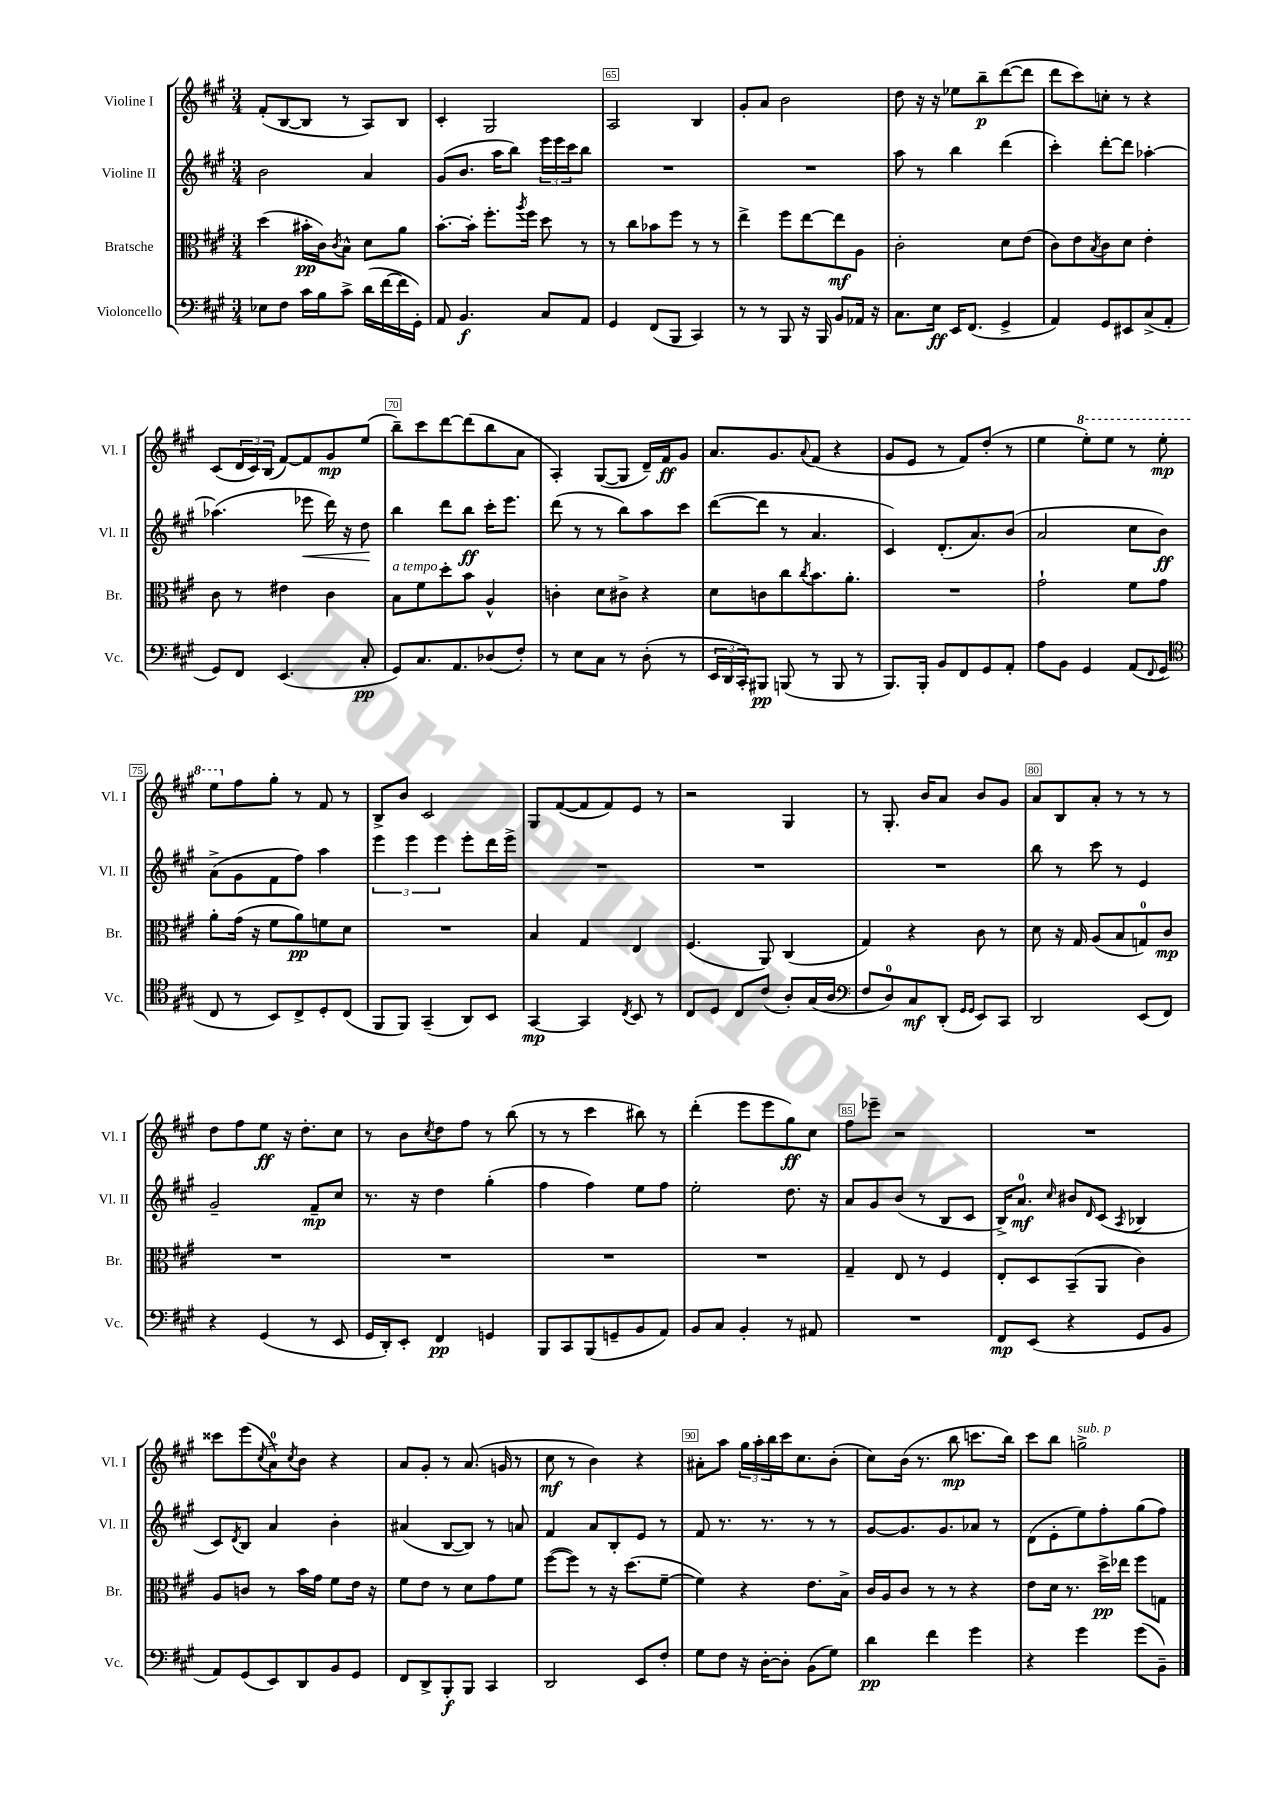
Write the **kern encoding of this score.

**kern	**dynam	**kern	**dynam	**kern	**dynam	**kern	**dynam
*part4	*part4	*part3	*part3	*part2	*part2	*part1	*part1
*staff4	*staff4	*staff3	*staff3	*staff2	*staff2	*staff1	*staff1
*I"Violoncello	*	*I"Bratsche	*	*I"Violine II	*	*I"Violine I	*
*I'Vc.	*	*I'Br.	*	*I'Vl. II	*	*I'Vl. I	*
*clefF4	*	*clefC3	*	*clefG2	*	*clefG2	*
*k[f#c#g#]	*	*k[f#c#g#]	*	*k[f#c#g#]	*	*k[f#c#g#]	*
*M3/4	*	*M3/4	*	*M3/4	*	*M3/4	*
=63	=63	=63	=63	=63	=63	=63	=63
8E-X\L	.	(4dd\	.	2b\	.	(8f#'/L	.
8F#\J	.	.	.	.	.	[8B/	.
16c#\LL	.	16b#X'\LL	pp	.	.	8B/J]	.
16B\J	.	16c#\J)	.	.	.	.	.
.	.	8qc#/	.	.	.	.	.
8c#^\J	.	8B^^\J	.	.	.	8r	.
(16d\LL	.	8d\L	.	4a/	.	8A/L)	.
[16f#\	.	.	.	.	.	.	.
16f#\]	.	8a\J	.	.	.	8B/J	.
16GG#'\JJ)	.	.	.	.	.	.	.
=64	=64	=64	=64	=64	=64	=64	=64
8AA/	.	[8.b'\L	.	(8g#/L	.	4c#'/	.
4.BB/	f	.	.	8.b/J	.	.	.
.	.	16b'\Jk]	.	.	.	.	.
.	.	8.ff#'\L	.	.	.	2G#/	.
.	.	.	.	16aa\KL	.	.	.
.	.	.	.	8bb\J)	.	.	.
.	.	8qaa/	.	.	.	.	.
.	.	16ff#\Jk	.	.	.	.	.
8C#/L	.	8dd\	.	24eee\LL	.	.	.
.	.	.	.	24eee\	.	.	.
.	.	.	.	24ccc#\J	.	.	.
8AA/J	.	8r	.	8bb\J	.	.	.
=65	=65	=65	=65	=65	=65	=65	=65
4GG#/	.	8r	.	2.r	.	2A/	.
.	.	8cc#\L	.	.	.	.	.
(8FF#/L	.	8b-X\	.	.	.	.	.
8BBB/J	.	8ff#\J	.	.	.	.	.
4CC#/)	.	8r	.	.	.	4B/	.
.	.	8r	.	.	.	.	.
=66	=66	=66	=66	=66	=66	=66	=66
8r	.	4ee^\	.	2.r	.	8g#'/L	.
8r	.	.	.	.	.	8a/J	.
8BBB/	.	8ff#\L	.	.	.	2b\	.
16r	.	[8ee\	.	.	.	.	.
16BBB/	.	.	.	.	.	.	.
8BB/L	.	8ee\]	mf	.	.	.	.
16AA-X/Jk	.	8A\J	.	.	.	.	.
16r	.	.	.	.	.	.	.
=67	=67	=67	=67	=67	=67	=67	=67
8.C#\L	.	2c#'\	.	8aa\	.	8dd\	.
.	.	.	.	8r	.	16r	.
16E\Jk	ff	.	.	.	.	16r	.
16EE/KL	.	.	.	4bb\	.	8ee-X\L	.
(8.FF#/J	.	.	.	.	.	.	.
.	.	.	.	.	.	8bb~\	p
4GG#^/	.	8d\L	.	(4ddd\	.	([8ddd\	.
.	.	(8e\J	.	.	.	8ddd\J]	.
=68	=68	=68	=68	=68	=68	=68	=68
4AA/)	.	8c#\L)	.	4ccc#'\)	.	8ddd\L	.
.	.	8e\	.	.	.	8ccc#\)	.
.	.	8qB/	.	.	.	.	.
8GG#/L	.	8c#\	.	[8ddd'\L	.	8ccn'\J	.
8EE#X/	.	8d\J	.	8ddd\J]	.	8r	.
(8C#^/	.	4e'\	.	[4aa-X'\	.	4r	.
8AA'/J	.	.	.	.	.	.	.
!!LO:LB:g=z
=69	=69	=69	=69	=69	=69	=69	=69
8GG#/L)	.	8c#\	.	(4.aa-X\]	.	(8c#/L	.
8FF#/J	.	8r	.	.	.	24d/L	.
.	.	.	.	.	.	24c#/)	.
.	.	.	.	.	.	(24B/JJ	.
(4.EE/	.	4e#X\	.	.	.	[8f#/L)	.
!	!	!	!	!	!LO:HP:b	!	!
.	.	.	.	8eee-X\	<	8f#/]	.
.	.	4c#\	.	16ddd\)	.	8g#/	mp
.	.	.	.	16r	.	.	.
8C#'/	pp	.	.	8dd\	.	(8ee/J	.
.	.	.	.	.	[	.	.
=70	=70	=70	=70	=70	=70	=70	=70
!	!	!LO:TX:a:i:t=a tempo	!	!	!	!	!
8GG#/L)	.	8B\L	.	4bb\	.	8bb~\L)	.
8.C#/	.	8f#\	.	.	.	8ccc#\	.
.	.	8dd'\	.	8ddd\L	.	[8ddd\	.
8.AA/	.	.	.	.	.	.	.
.	.	8b\J	.	8bb\J	ff	(8ddd\]	.
(8D-X/	.	4A^^/	.	16ccc#'\KL	.	8bb\	.
.	.	.	.	8.eee\J	.	.	.
8F#'/J)	.	.	.	.	.	8a\J	.
=71	=71	=71	=71	=71	=71	=71	=71
8r	.	4cn'\	.	(8ddd\	.	4A'/)	.
8E\L	.	.	.	8r	.	.	.
8C#\J	.	8d\L	.	8r	.	([8G#/L	.
8r	.	8c#X^\J	.	8bb\L)	.	8G#/J]	.
(8D'\	.	4r	.	8aa\	.	16d~/LL)	.
.	.	.	.	.	.	16f#/J	ff
8r	.	.	.	8ccc#\J	.	8g#/J	.
=72	=72	=72	=72	=72	=72	=72	=72
24EE/LL	.	8d\L	.	([8ddd\L	.	8.a/L	.
24DD/	.	.	.	.	.	.	.
24CC#'/J)	.	.	.	.	.	.	.
8BBB#X/J	pp	8cn\	.	8ddd\J]	.	.	.
.	.	.	.	.	.	8.g#/	.
(8BBBn/	.	8cc#\	.	8r	.	.	.
.	.	8qcc#/	.	.	.	8qqa/	.
8r	.	8.b\	.	4.a/	.	(8f#/J	.
8BBB/	.	.	.	.	.	4r	.
.	.	8.a'\J	.	.	.	.	.
8r	.	.	.	.	.	.	.
=73	=73	=73	=73	=73	=73	=73	=73
8.BBB/L)	.	2.r	.	4c#/)	.	8g#/L	.
.	.	.	.	.	.	8e/J	.
16BBB'/Jk	.	.	.	.	.	.	.
8BB/L	.	.	.	(8.d'/L	.	8r	.
8FF#/	.	.	.	.	.	8f#/L)	.
.	.	.	.	8.a/)	.	.	.
8GG#/	.	.	.	.	.	(8dd'/J	.
8AA'/J	.	.	.	(8b/J	.	8r	.
=74	=74	=74	=74	=74	=74	=74	=74
8A\L	.	2g#`\	.	2a/	.	4ee\	.
8BB\J	.	.	.	.	.	.	.
*	*	*	*	*	*	*8va	*
4GG#/	.	.	.	.	.	8eee'\L)	.
.	.	.	.	.	.	8eee\J	.
(8AA/L	.	8f#\L	.	8cc#\L	.	8r	.
8qqFF#/	.	.	.	.	.	.	.
8GG#/J	.	8g#\J	.	8b\J)	ff	8eee'\	mp
!!LO:LB:g=z
=75	=75	=75	=75	=75	=75	=75	=75
*clefC4	*	*	*	*	*	*	*
8C#/	.	8a'\L	.	(8a^\L	.	8eee\L	.
*	*	*	*	*	*	*X8va	*
8r	.	(16g#\Jk	.	8g#\	.	8ff#\	.
.	.	16r	.	.	.	.	.
8BB/L)	.	8f#\L	.	8f#\	.	8gg#'\J	.
8C#^/	.	8a\)	pp	8ff#\J)	.	8r	.
8D'/	.	8fn\	.	4aa\	.	8f#/	.
(8C#/J	.	8d\J	.	.	.	8r	.
=76	=76	=76	=76	=76	=76	=76	=76
8FF#/L	.	2.r	.	6eee\	.	8B^/L	.
8FF#/J)	.	.	.	.	.	8b/J	.
.	.	.	.	6eee\	.	.	.
(4GG#~/	.	.	.	.	.	2c#/	.
.	.	.	.	6eee\	.	.	.
8AA/L)	.	.	.	8eee'\L	.	.	.
8BB/J	.	.	.	16ddd\L	.	.	.
.	.	.	.	16eee^\JJ	.	.	.
=77	=77	=77	=77	=77	=77	=77	=77
[4GG#/	mp	4B/	.	2.r	.	8G#/L	.
.	.	.	.	.	.	([8f#/	.
4GG#/]	.	4G#/	.	.	.	8f#/]	.
.	.	.	.	.	.	8f#/)	.
8qC#/	.	.	.	.	.	.	.
8BB/	.	4E/	.	.	.	8e/J	.
8r	.	.	.	.	.	8r	.
=78	=78	=78	=78	=78	=78	=78	=78
8C#/L	.	(4.F#/	.	2.r	.	2r	.
8D/J	.	.	.	.	.	.	.
8C#/L	.	.	.	.	.	.	.
(8c#/J	.	8AA/)	.	.	.	.	.
8A'/L)	.	(4C#/	.	.	.	4G#/	.
(16G#/L	.	.	.	.	.	.	.
16A/JJ	.	.	.	.	.	.	.
=79	=79	=79	=79	=79	=79	=79	=79
*clefF4	*	*	*	*	*	*	*
8F#/L	.	4G#/)	.	2.r	.	8r	.
8D/)	.	.	.	.	.	8.G#'/	.
8C#/	mf	4r	.	.	.	.	.
.	.	.	.	.	.	16b/KL	.
(8DD'/J	.	.	.	.	.	8a/J	.
16qqGG#/LL	.	.	.	.	.	.	.
16qqGG#/JJ	.	.	.	.	.	.	.
8EE/L)	.	8c#\	.	.	.	8b/L	.
8CC#/J	.	8r	.	.	.	8g#/J	.
=80	=80	=80	=80	=80	=80	=80	=80
2DD/	.	8d\	.	8bb\	.	8a/L	.
.	.	16r	.	8r	.	8B/	.
.	.	16G#/	.	.	.	.	.
.	.	(8A/L	.	8ccc#\	.	8a'/J	.
.	.	8B/	.	8r	.	8r	.
(8EE/L	.	8Gn/)	.	4e/	.	8r	.
8FF#/J)	.	8c#/J	mp	.	.	8r	.
!!LO:LB:g=z
=81	=81	=81	=81	=81	=81	=81	=81
4r	.	2.r	.	2g#~/	.	8dd\L	.
.	.	.	.	.	.	8ff#\	.
(4GG#/	.	.	.	.	.	8ee\J	ff
.	.	.	.	.	.	16r	.
.	.	.	.	.	.	8.dd'\L	.
8r	.	.	.	8f#~/L	mp	.	.
8EE/	.	.	.	8cc#/J	.	8cc#\J	.
=82	=82	=82	=82	=82	=82	=82	=82
16GG#/LL	.	2.r	.	8.r	.	8r	.
16DD'/J)	.	.	.	.	.	.	.
8EE'/J	.	.	.	.	.	8b\L	.
.	.	.	.	16r	.	.	.
.	.	.	.	.	.	8qcc#/	.
4FF#/	pp	.	.	4dd\	.	8dd\	.
.	.	.	.	.	.	8ff#\J	.
4GGn/	.	.	.	(4gg#'\	.	8r	.
.	.	.	.	.	.	(8bb\	.
=83	=83	=83	=83	=83	=83	=83	=83
8BBB/L	.	2.r	.	4ff#\	.	8r	.
8CC#/	.	.	.	.	.	8r	.
(8BBB/	.	.	.	4ff#\)	.	4ccc#\	.
8GGn~/	.	.	.	.	.	.	.
8BB/	.	.	.	8ee\L	.	8bb#X\)	.
8AA/J)	.	.	.	8ff#\J	.	8r	.
=84	=84	=84	=84	=84	=84	=84	=84
8BB/L	.	2.r	.	2ee'\	.	(4ddd'\	.
8C#/J	.	.	.	.	.	.	.
4BB'/	.	.	.	.	.	8eee\L	.
.	.	.	.	.	.	8eee\	.
8r	.	.	.	8.dd\	.	8gg#\)	ff
8AA#X/	.	.	.	.	.	8cc#\J	.
.	.	.	.	16r	.	.	.
=85	=85	=85	=85	=85	=85	=85	=85
2.r	.	4G#~/	.	8a/L	.	8ff#\L	.
.	.	.	.	8g#/	.	8eee-X~\J	.
.	.	8E/	.	(8b/J	.	2r	.
.	.	8r	.	8r	.	.	.
.	.	4F#/	.	8B/L	.	.	.
.	.	.	.	8c#/J	.	.	.
=86	=86	=86	=86	=86	=86	=86	=86
8FF#/L	mp	8E'/L	.	16B^/KL)	.	2.r	.
.	.	.	.	8.a/J	mf	.	.
(8EE/J	.	8D/	.	.	.	.	.
.	.	.	.	16qqcc#/	.	.	.
4r	.	(8BB~/	.	8b#X/L	.	.	.
.	.	.	.	16qqd/	.	.	.
.	.	8AA/J	.	(8c#/J	.	.	.
.	.	.	.	8qA/	.	.	.
8GG#/L	.	4c#\)	.	4B-X/	.	.	.
8BB/J	.	.	.	.	.	.	.
!!LO:LB:g=z
=87	=87	=87	=87	=87	=87	=87	=87
8AA/L)	.	8A/L	.	8c#/L)	.	8ccc##X\L	.
.	.	.	.	8qd/	.	.	.
(8GG#/	.	8cn/J	.	8B/J	.	(8eee\	.
.	.	.	.	.	.	8qcc#/	.
8EE/)	.	8r	.	4a/	.	8a^\)	.
.	.	.	.	.	.	8qcc#/	.
8DD/	.	16b\LL	.	.	.	8b\J	.
.	.	16g#\JJ	.	.	.	.	.
8BB/	.	8f#\L	.	4b'\	.	4r	.
8GG#/J	.	16e\Jk	.	.	.	.	.
.	.	16r	.	.	.	.	.
=88	=88	=88	=88	=88	=88	=88	=88
8FF#/L	.	8f#\L	.	(4a#X/	.	8a/L	.
8DD^/	.	8e\J	.	.	.	8g#'/J	.
8BBB'/	f	8r	.	[8B/L	.	8r	.
8BBB/J	.	8d\L	.	8B/J])	.	(8.a/	.
4CC#/	.	8g#\	.	8r	.	.	.
.	.	.	.	.	.	16gn/	.
.	.	8f#\J	.	8an/	.	8r	.
=89	=89	=89	=89	=89	=89	=89	=89
2DD/	.	([8ff#\L	.	4f#/	.	8cc#\	mf
.	.	8ff#\J])	.	.	.	8r	.
.	.	8r	.	8a/L	.	4b\)	.
.	.	16r	.	8B'/	.	.	.
.	.	(8.dd\L	.	.	.	.	.
8EE/L	.	.	.	8e/J	.	4r	.
8F#'/J	.	[8f#~\J	.	8r	.	.	.
=90	=90	=90	=90	=90	=90	=90	=90
8G#\L	.	4f#\])	.	8f#/	.	8a#X'\L	.
8F#\J	.	.	.	8.r	.	8aa\J	.
16r	.	4r	.	.	.	24gg#\LL	.
.	.	.	.	.	.	24aa'\	.
[16D'\KL	.	.	.	8.r	.	.	.
.	.	.	.	.	.	24bb\	.
8D'\J]	.	.	.	.	.	16ccc#\J	.
.	.	.	.	.	.	8.cc#\	.
(8BB\L	.	8.e\L	.	8r	.	.	.
8G#\J)	.	.	.	8r	.	(8b'\J	.
.	.	16B^\Jk	.	.	.	.	.
=91	=91	=91	=91	=91	=91	=91	=91
4d\	pp	16c#/LL	.	[8g#/L	.	8cc#\L)	.
.	.	16A/J	.	.	.	.	.
.	.	8c#/J	.	8.g#/]	.	(16b\Jk	.
.	.	.	.	.	.	8.r	.
4f#\	.	8r	.	.	.	.	.
.	.	.	.	8.g#/	.	.	.
.	.	8r	.	.	.	8bb\	mp
4g#\	.	4r	.	8a-X/J	.	8.cccn\L	.
.	.	.	.	8r	.	.	.
.	.	.	.	.	.	16bb\Jk)	.
=92	=92	=92	=92	=92	=92	=92	=92
4r	.	8e\L	.	(8d\L	.	8ccc#\L	.
.	.	16d\Jk	.	8e'\	.	8bb\J	.
.	.	8.r	.	.	.	.	.
!	!	!	!	!	!	!LO:TX:a:i:t=sub. p	!
4g#\	.	.	.	8ee\)	.	2ggn^\	.
.	.	16dd^\LL	pp	8ff#'\	.	.	.
.	.	16ee-X\JJ	.	.	.	.	.
(8g#\L	.	8ff#\L	.	(8gg#\	.	.	.
8BB~\J)	.	8Gn\J	.	8ff#\J)	.	.	.
==	==	==	==	==	==	==	==
*-	*-	*-	*-	*-	*-	*-	*-
